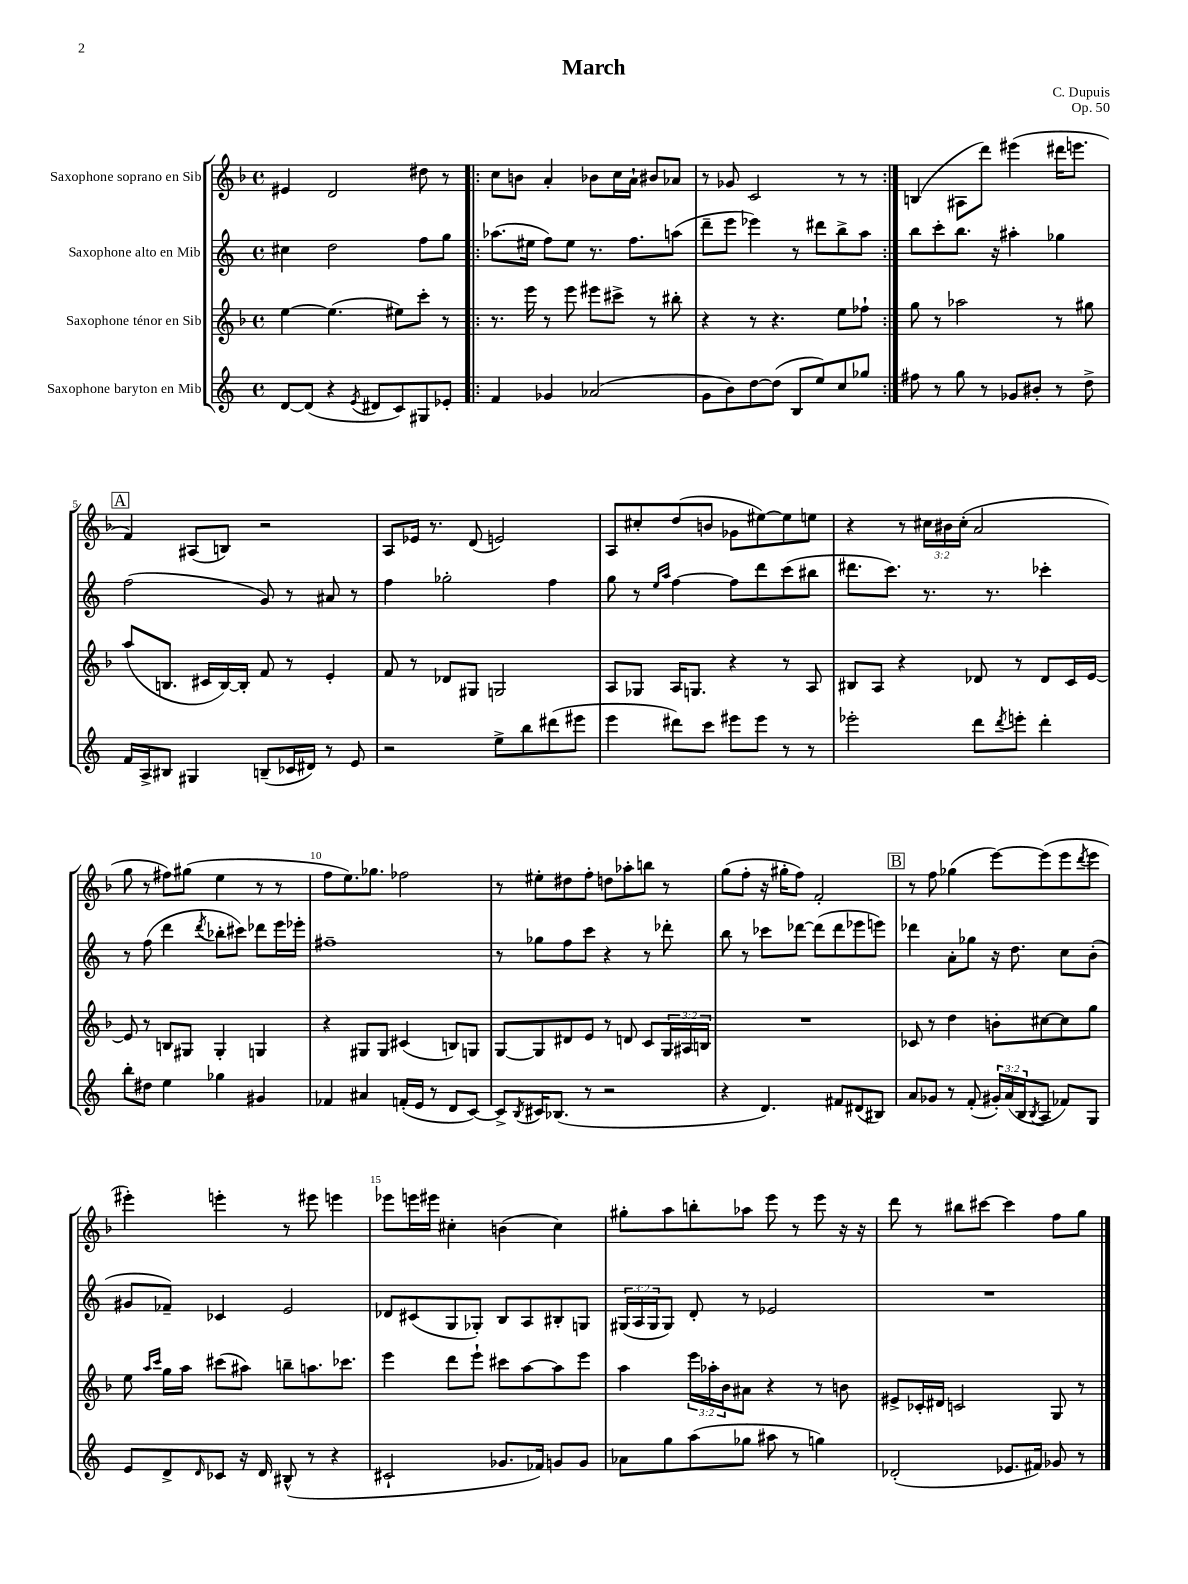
\header { title = "March" composer = "C. Dupuis" opus = "Op. 50" }
<<
\new StaffGroup <<
\new Staff = "s0" \with { instrumentName = "Saxophone soprano en Sib" } {
    \clef treble \key f \major \defaultTimeSignature \time 4/4 \override Staff.TupletNumber.text = #tuplet-number::calc-fraction-text
    eis'4 d'2 dis''8 r8 |
    \repeat volta 2 { c''8 b'8 a'4-. bes'8 c''16 a'16-! bis'8 aes'8 |
    r8 ges'8 c'2 r8 r8 | }
    b4( ais8 d'''8) eis'''4( dis'''16 e'''8. |
    \mark \markup { \box "A" } f'4) ais8( b8) r2 |
    a8 ees'16 r8. d'8( e'2) |
    a8 cis''8-. d''8( b'8 ges'8 eis''8~) eis''8 e''8 |
    r4 r8 \tuplet 3/2 { cis''16 bis'16 cis''16-.( } a'2 |
    g''8 r8 fis''8) gis''8( e''4 r8 r8 |
    f''8 e''8.) ges''8. fes''2 |
    r8 eis''8-. dis''8 f''8-. d''8 aes''8-. b''8 r8 |
    g''8( f''8-. r16 gis''16-. f''8) f'2-. |
    \mark \markup { \box "B" } r8 f''8 ges''4( e'''8~) e'''8( e'''8 \acciaccatura { d'''8 } e'''8 |
    eis'''4-.) e'''4-. r8 eis'''8 e'''4 |
    ees'''8 e'''16 eis'''16 cis''4-. b'4( cis''4) |
    gis''8-. a''8 b''8-. aes''8 e'''8 r8 e'''8 r16 r16 |
    d'''8 r8 bis''8 cis'''8~ cis'''4 f''8 g''8 \bar "|." |
}
\new Staff = "s1" \with { instrumentName = "Saxophone alto en Mib" } {
    \clef treble \key c \major \defaultTimeSignature \time 4/4 \override Staff.TupletNumber.text = #tuplet-number::calc-fraction-text
    cis''4 d''2 f''8 g''8 |
    \repeat volta 2 { aes''8.( eis''16 f''8) eis''8 r8. f''8. a''8( |
    d'''8-- e'''8 ees'''4) r8 dis'''8 b''8-> a''8 | }
    b''8 c'''8-. b''8. r16 ais''4-. ges''4 |
    \mark \markup { \box "A" } f''2( g'8) r8 ais'8 r8 |
    f''4 ges''2-. f''4 |
    g''8 r8 \grace { e''16 a''16 } f''4~ f''8 d'''8 c'''8( bis''8 |
    dis'''8. c'''8.) r8. r8. ces'''4-. |
    r8 f''8( d'''4 \acciaccatura { d'''8 } bes''8-. cis'''8) des'''8 e'''16 ees'''16-. |
    fis''1-- |
    r8 ges''8 f''8 c'''8 r4 r8 des'''8-. |
    b''8 r8 ces'''8 des'''8~ des'''8( des'''8 ees'''8 e'''8) |
    \mark \markup { \box "B" } des'''4 a'8-. ges''8 r16 d''8. c''8 b'8-.( |
    gis'8 fes'8--) ces'4 e'2 |
    des'8 cis'8( g8 ges8-.) b8 a8 bis8-. g8 |
    \tuplet 3/2 { gis16( a16 gis16 } gis8) d'8-. r8 ees'2 |
    R1 \bar "|." |
}
\new Staff = "s2" \with { instrumentName = "Saxophone ténor en Sib" } {
    \clef treble \key f \major \defaultTimeSignature \time 4/4 \override Staff.TupletNumber.text = #tuplet-number::calc-fraction-text
    e''4~ e''4.( eis''8) c'''8-. r8 |
    \repeat volta 2 { r8. e'''16 r8 e'''8 eis'''8 cis'''8-> r8 bis''8-. |
    r4 r8 r4. e''8 fes''8-! | }
    g''8 r8 aes''2 r8 gis''8 |
    \mark \markup { \box "A" } a''8( b8. cis'16 b16~) b16-. f'8 r8 e'4-. |
    f'8 r8 des'8 gis8 g2 |
    a8 ges8 a16 g8. r4 r8 a8 |
    bis8 a8 r4 des'8 r8 des'8 c'16 e'16~ |
    e'8 r8 b8 gis8 gis4-. g4 |
    r4 gis8 gis8 cis'4( b8) g8 |
    g8~ g8 dis'8 e'8 r8 d'8 c'8 \tuplet 3/2 { g16 ais16 b16 } |
    R1 |
    \mark \markup { \box "B" } ces'8 r8 d''4 b'8-. cis''8~ cis''8 g''8 |
    e''8 \grace { a''16 c'''16 } g''16 a''16 cis'''8( ais''8) b''8-- a''8. ces'''8. |
    e'''4 d'''8 e'''8-! cis'''8 a''8~ a''8 e'''8 |
    a''4 \tuplet 3/2 { e'''16 aes''16-. bes'16 } ais'8 r4 r8 b'8 |
    eis'8-> ces'16-. dis'16 c'2 g8 r8 \bar "|." |
}
\new Staff = "s3" \with { instrumentName = "Saxophone baryton en Mib" } {
    \clef treble \key c \major \defaultTimeSignature \time 4/4 \override Staff.TupletNumber.text = #tuplet-number::calc-fraction-text
    d'8~ d'8( r4 \acciaccatura { e'8 } dis'8 c'8) gis8 ees'8-. |
    \repeat volta 2 { f'4 ges'4 aes'2( |
    g'8 b'8) d''8~ d''8( b8 e''8) c''8 ges''8 | }
    fis''8 r8 g''8 r8 ges'8 bis'8-. r8 d''8-> |
    \mark \markup { \box "A" } f'16 a16-> bis8 gis4 b8--( ces'16 dis'16) r8 e'8 |
    r2 e''8-> b''8 dis'''8( eis'''8 |
    e'''4 dis'''8) c'''8 eis'''8 eis'''8 r8 r8 |
    ees'''2-. d'''8 \acciaccatura { d'''8 } e'''8-. d'''4-. |
    b''8-. dis''8 e''4 ges''4 gis'4 |
    fes'4 ais'4 f'16-.( e'16 r8 d'8 c'8~) |
    c'8-> \acciaccatura { b8 } cis'16 bes8.( r8 r2 |
    r4 d'4.) fis'8 dis'8( bis8) |
    \mark \markup { \box "B" } a'8 ges'8 r8 f'8-.( \tuplet 3/2 { gis'16-.) a'16( b16 } \acciaccatura { b8 } a8 fes'8) g8 |
    e'8 d'8-> \grace { d'16 } ces'8 r16 d'16 bis8-^( r8 r4 |
    cis'2-! ges'8. fes'16) g'8 g'8 |
    aes'8 g''8 a''8( ges''8 ais''8 r8 g''4) |
    des'2-.( ees'8. fis'16) ges'8 r8 \bar "|." |
}
>>
>>
\layout { \context { \Score \override BarNumber.break-visibility = ##(#f #t #t) barNumberVisibility = #(every-nth-bar-number-visible 5) } }
